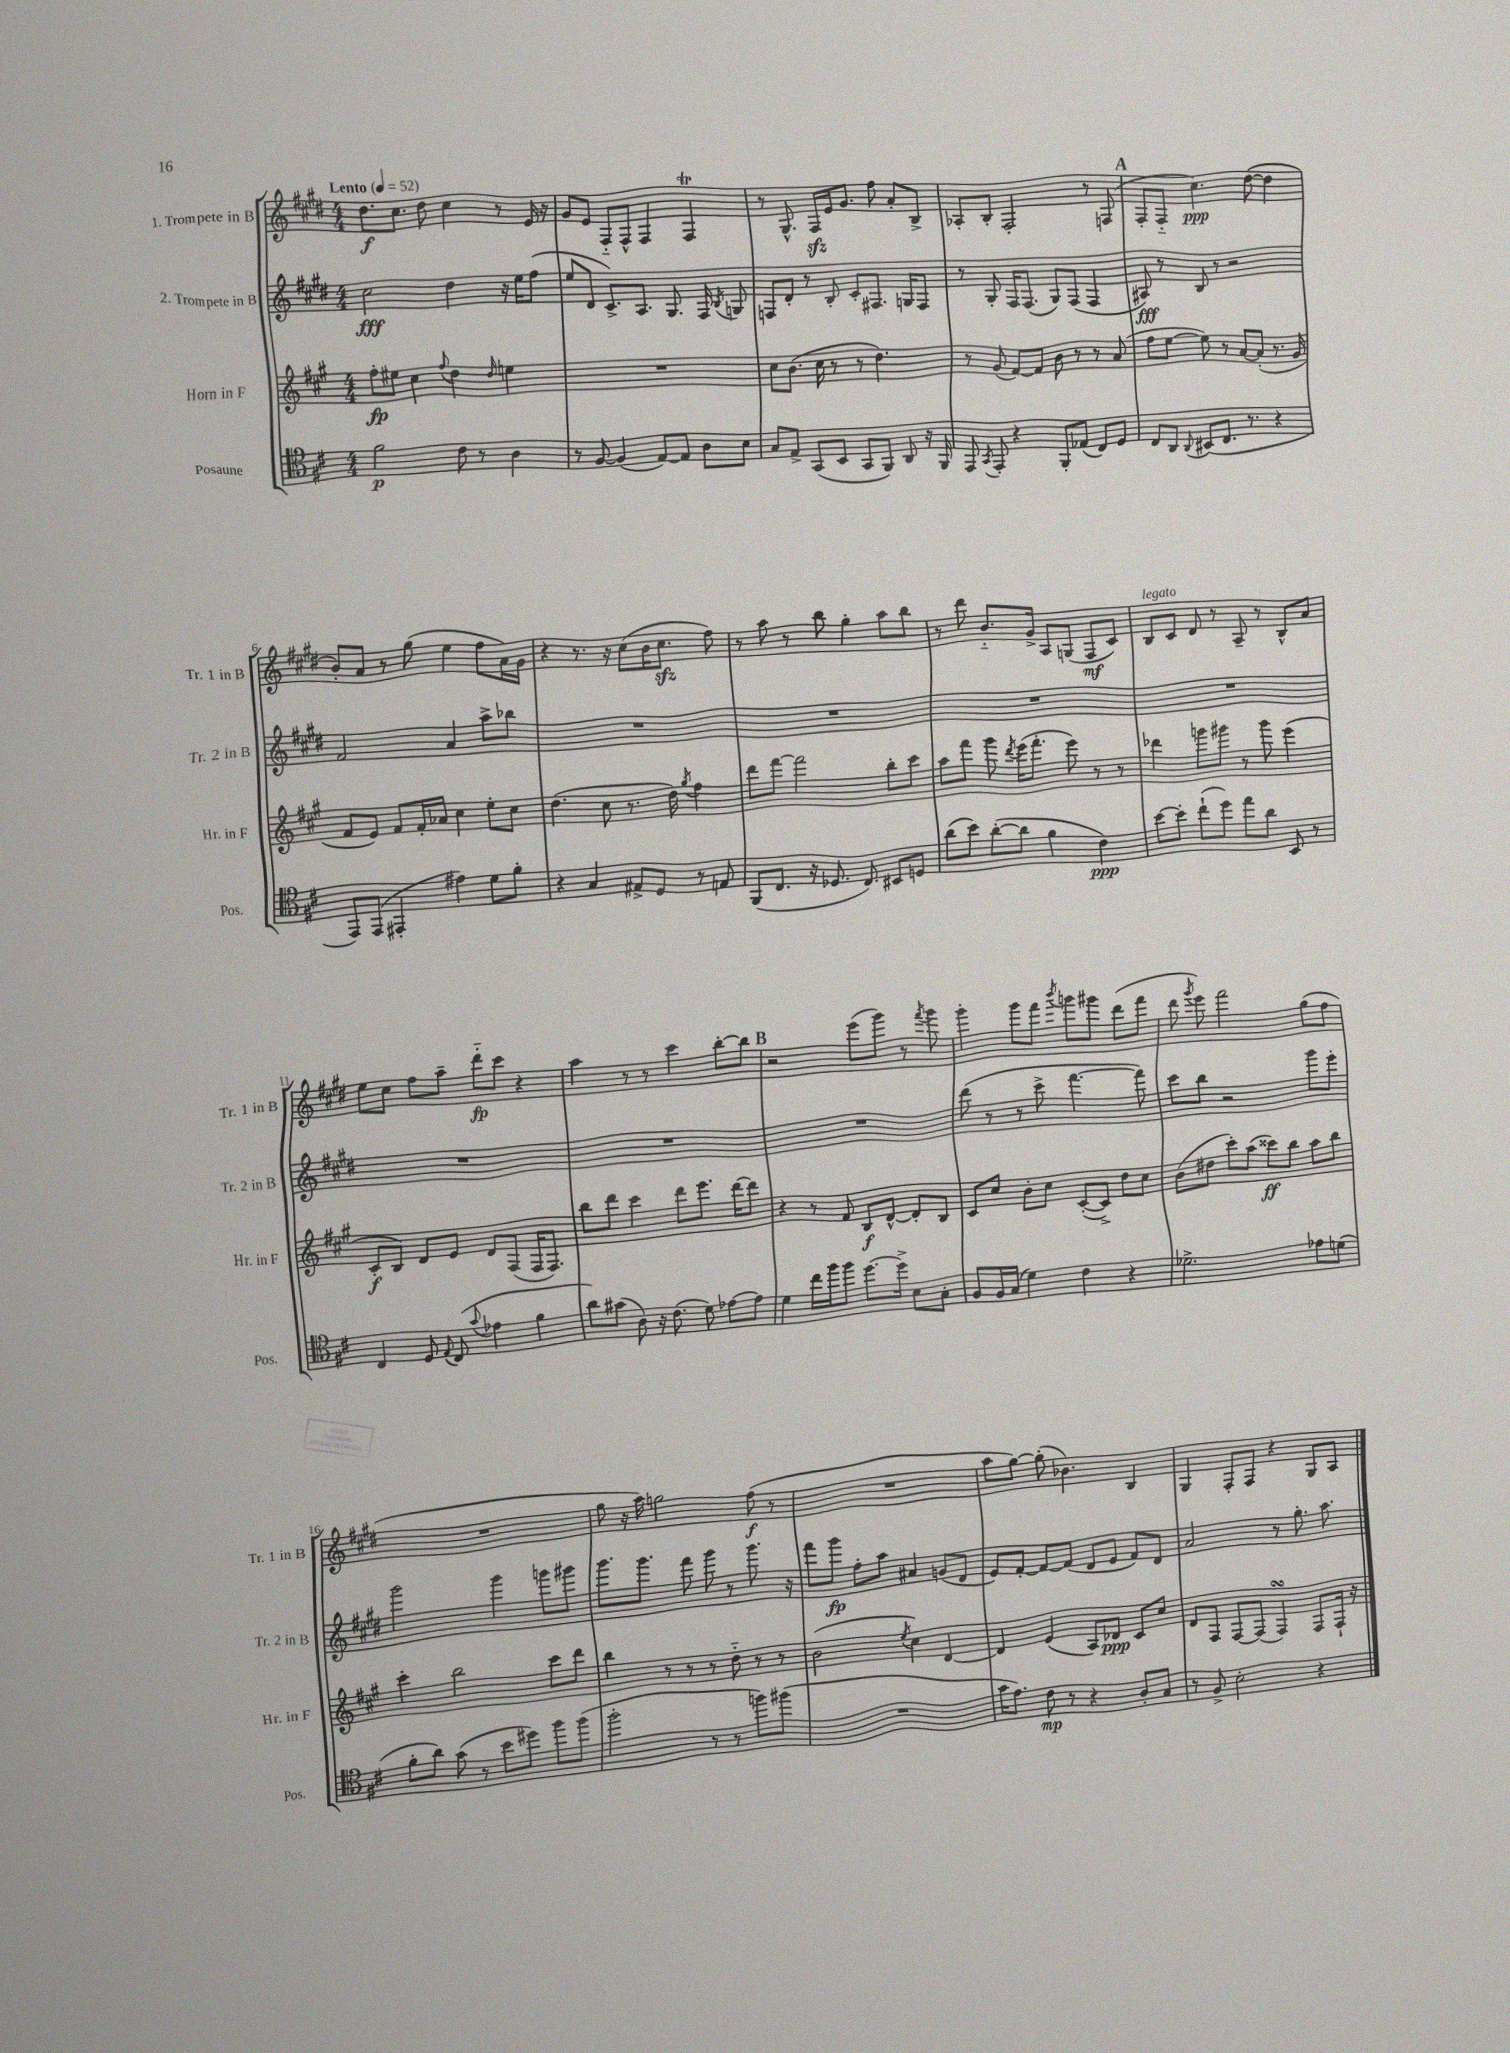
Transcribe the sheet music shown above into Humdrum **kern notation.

**kern	**dynam	**kern	**dynam	**kern	**dynam	**kern	**dynam
*part4	*part4	*part3	*part3	*part2	*part2	*part1	*part1
*staff4	*staff4	*staff3	*staff3	*staff2	*staff2	*staff1	*staff1
*I"Posaune	*	*I"Horn in F	*	*I"2. Trompete in B	*	*I"1. Trompete in B	*
*I'Pos.	*	*I'Hr. in F	*	*I'Tr. 2 in B	*	*I'Tr. 1 in B	*
*clefC4	*	*clefG2	*	*clefG2	*	*clefG2	*
*k[f#c#]	*	*k[f#c#g#]	*	*k[f#c#g#d#]	*	*k[f#c#g#d#]	*
*M4/4	*	*M4/4	*	*M4/4	*	*M4/4	*
*MM52	*	*MM52	*	*MM52	*	*MM52	*
=1	=1	=1	=1	=1	=1	=1	=1
!	!	!	!	!	!	!LO:TX:a:B:t=Lento	!
2f#\	p	8ff#'\L	fp	2cc#\	fff	8.dd#\L	f
.	.	8ee#X\J	.	.	.	.	.
.	.	.	.	.	.	8.cc#\J	.
.	.	4cc#\	.	.	.	.	.
.	.	.	.	.	.	8dd#\	.
.	.	8qqff#/	.	.	.	.	.
8c#\	.	4dd\	.	4dd#\	.	4cc#\	.
8r	.	.	.	.	.	.	.
.	.	16qqdd/	.	.	.	.	.
4A\	.	4een\	.	16r	.	8r	.
.	.	.	.	16ee\KL	.	.	.
.	.	.	.	(8ff#\J	.	16e/	.
.	.	.	.	.	.	16r	.
=2	=2	=2	=2	=2	=2	=2	=2
8r	.	1r	.	8ee/L	.	8g#/L	.
[8F#/	.	.	.	8d#/J	.	8e/J	.
(4F#/]	.	.	.	8.c#^/L)	.	8F#/L	.
.	.	.	.	.	.	8F#^^/J	.
.	.	.	.	8.A/J	.	.	.
[8E/L)	.	.	.	.	.	4F#/	.
8E/J]	.	.	.	8.G#/	.	.	.
8A\L	.	.	.	.	.	4F#T/	.
.	.	.	.	16F#/	.	.	.
.	.	.	.	8qB/	.	.	.
8B\J	.	.	.	8Gn/	.	.	.
=3	=3	=3	=3	=3	=3	=3	=3
8G/L	.	8cc#\L	.	8Fn/L	.	8r	.
8E^/J	.	(8.b\J	.	8d#'/J	.	8.G#^^/	.
(8GG/L	.	.	.	8r	.	.	.
.	.	16cc#\	.	.	.	16F#zz/LL	.
8BB/J	.	8r	.	8B'/	.	16e/J	.
.	.	.	.	.	.	8.g#/J	.
8GG/L	.	8r	.	8c#'/L	.	.	.
8FF#/J)	.	4.dd\)	.	8.F#X/J	.	8ff#\	.
8AA/	.	.	.	.	.	8a'/L	.
.	.	.	.	16Gn/KL	.	.	.
16r	.	.	.	8F#/J	.	8B^/J	.
16FF#/	.	.	.	.	.	.	.
=4	=4	=4	=4	=4	=4	=4	=4
8EE/	.	8r	.	8r	.	8A-X'/L	.
8qGG/	.	.	.	.	.	.	.
8EE'/	.	(8g#/	.	8G#'/	.	8B'/J	.
4r	.	[8f#/L)	.	16F#/KL	.	2F#'/	.
.	.	.	.	(8.F#/J	.	.	.
.	.	8f#/J]	.	.	.	.	.
8FF#'/L	.	8b\	.	8G#/L)	.	.	.
(8E-X/J	.	8r	.	(8F#/J	.	.	.
8C#/L)	.	8r	.	4F#/	.	8r	.
8D/J	.	(8a/	.	.	.	(8Fn/	.
!!LO:REH:place=s1:t=A
=5	=5	=5	=5	=5	=5	=5	=5
8C#/L	.	8ff#\L	.	8A#X/)	fff	8F#'/L	.
8AA/J	.	[8ee\J	.	8r	.	8F#/J	.
8qqAA/	.	.	.	.	.	.	.
(8BB#X/L	.	8ee\])	.	8B/	.	4.cc#\)	ppp
8.C#/J	.	8r	.	8r	.	.	.
.	.	[8a/L	.	2r	.	.	.
8.r	.	.	.	.	.	.	.
.	.	(8a'/J]	.	.	.	([8dd#\	.
4r	.	8.r	.	.	.	4dd#\]	.
.	.	16g#/	.	.	.	.	.
!!LO:LB:g=z
=6	=6	=6	=6	=6	=6	=6	=6
8EE/L)	.	8f#/L	.	2f#/	.	8b'/L)	.
(8EE/J	.	8e/J)	.	.	.	8a/J	.
4EE#X'/	.	8f#/L	.	.	.	8r	.
.	.	16f#'/L	.	.	.	(8gg#\	.
.	.	16a-X/JJ	.	.	.	.	.
4e#X\)	.	4cc#\	.	4a/	.	4ee\	.
8d\L	.	8ee'\L	.	8aa^\L	.	8ff#\L	.
8f#'\J	.	8cc#\J	.	8bb-X\J	.	16a\L)	.
.	.	.	.	.	.	16g#\JJ	.
=7	=7	=7	=7	=7	=7	=7	=7
4r	.	(4.dd\	.	1r	.	4r	.
4G/	.	.	.	.	.	8.r	.
.	.	8cc#\	.	.	.	.	.
.	.	.	.	.	.	16r	.
8E#X^/L	.	8.r	.	.	.	(8cc#\L	.
8D/J	.	.	.	.	.	16b\K	.
.	.	16dd\)	.	.	.	8.cc#zz\J	.
.	.	8qgg#/	.	.	.	.	.
8r	.	4ff#\	.	.	.	.	.
8En/	.	.	.	.	.	8ff#\)	.
=8	=8	=8	=8	=8	=8	=8	=8
(8FF#/L	.	8ddd\L	.	1r	.	8r	.
8.C#/J	.	[8fff#\J	.	.	.	8aa\	.
.	.	2fff#\]	.	.	.	8r	.
16r	.	.	.	.	.	.	.
8.D-X/	.	.	.	.	.	8bb\	.
.	.	.	.	.	.	4gg#'\	.
8.C#/)	.	.	.	.	.	.	.
8BB#X/L	.	8bb'\L	.	.	.	8aa\L	.
8Dn/J	.	8ccc#\J	.	.	.	8bb\J	.
=9	=9	=9	=9	=9	=9	=9	=9
(8a\L	.	8aa\L	.	1r	.	8r	.
8b\J)	.	8fff#\J	.	.	.	8ddd#\	.
([8a'\L	.	8ggg#\	.	.	.	8.b/L	.
.	.	8qddd/	.	.	.	.	.
8a\J]	.	(16eee\KL	.	.	.	.	.
.	.	8.fff#'\J	.	.	.	16g#^/Jk	.
4f#\	.	.	.	.	.	8A/L	.
.	.	8eee\)	.	.	.	(8Gn/J	.
4c#\)	ppp	8r	.	.	.	8F#/L	mf
.	.	8r	.	.	.	8c#/J)	.
=10	=10	=10	=10	=10	=10	=10	=10
!	!	!	!	!	!	!LO:TX:a:i:t=legato	!
[8b\L	.	4ddd-X\	.	1r	.	8B/L	.
8b'\J]	.	.	.	.	.	8c#/J	.
(8cc#`\L	.	8gggn\L	.	.	.	8d#/	.
8dd\J)	.	8ggg#X\J	.	.	.	8r	.
8ee\L	.	8r	.	.	.	8A~/	.
8a\J	.	8ggg#\	.	.	.	8r	.
8BB/	.	(4eee\	.	.	.	8B^^/L	.
8r	.	.	.	.	.	8a/J	.
!!LO:LB:g=z
=11	=11	=11	=11	=11	=11	=11	=11
4C#/	.	8c#'/L	f	1r	.	8ee\L	.
.	.	8B/J)	.	.	.	8cc#\J	.
8D/	.	8d/L	.	.	.	8ff#\L	.
8qqE/	.	.	.	.	.	.	.
(8C#/	.	8e/J	.	.	.	8aa~\J	.
8qqg/	.	.	.	.	.	.	.
4e-X\	.	8d/L	.	.	.	8ddd#\L	fp
.	.	(8F#/J	.	.	.	8ccc#\J	.
4f#\	.	16F#/KL	.	.	.	4r	.
.	.	8.F#/J)	.	.	.	.	.
=12	=12	=12	=12	=12	=12	=12	=12
8a\L)	.	8bb\L	.	1r	.	4aa\	.
(8g#X\J	.	8ddd\J	.	.	.	.	.
8A\)	.	4ccc#\	.	.	.	8r	.
16r	.	.	.	.	.	8r	.
(8.c#\	.	.	.	.	.	.	.
.	.	8ddd\L	.	.	.	4ccc#\	.
8d\)	.	8.eee\J	.	.	.	.	.
[8e-X\L	.	.	.	.	.	[8bb'\L	.
.	.	[16ddd\KL	.	.	.	.	.
8e-\J]	.	8ddd\J]	.	.	.	8bb\J]	.
!!LO:REH:place=s1:t=B
=13	=13	=13	=13	=13	=13	=13	=13
4d\	.	4r	.	1r	.	2r	.
16cc#\LL	.	8r	.	.	.	.	.
16ff#\J	.	.	.	.	.	.	.
8ff#\J	.	8f#/	.	.	.	.	.
[8.dd\L	.	8B/L	f	.	.	(8eee\L	.
.	.	[8d^^/J	.	.	.	8ggg#\J)	.
16dd^\Jk]	.	.	.	.	.	.	.
8B\L	.	8d'/L]	.	.	.	8r	.
.	.	.	.	.	.	8qfff#/	.
8G'\J	.	8B/J	.	.	.	8ggg#\	.
=14	=14	=14	=14	=14	=14	=14	=14
8F#/L	.	8c#/L	.	(8ddd#\	.	4ggg#'\	.
16F#/L	.	8cc#/J	.	8r	.	.	.
(16G/JJ	.	.	.	.	.	.	.
4d\)	.	8b'\L	.	8r	.	8ggg#\L	.
.	.	8cc#\J	.	8ccc#^\	.	8fff#\J	.
.	.	.	.	.	.	8qbbb/	.
4c#\	.	([8c#'/L	.	[4.fff#\	.	8gggn\L	.
.	.	8c#^/J])	.	.	.	8ggg#X\J	.
4r	.	8dd\L	.	.	.	(8ddd#\L	.
.	.	8cc#\J	.	8fff#\])	.	8fff#\J	.
=15	=15	=15	=15	=15	=15	=15	=15
2.d-X^\	.	(8b\L	.	8ccc#\L	.	8ddd#\	.
.	.	.	.	.	.	8qggg#/	.
.	.	8dd#X\J	.	8bb\J	.	8eee\)	.
.	.	8ccc#'\L)	.	2r	.	2fff#\	.
.	.	(8aa\J	.	.	.	.	.
.	.	8ccc##X\L)	ff	.	.	.	.
.	.	8bb\J	.	.	.	.	.
8e-X\L	.	8aa\L	.	8ggg#\L	.	(8gg#\L	.
(8dn\J	.	8bb\J	.	8eee'\J	.	8ff#\J	.
!!LO:LB:g=z
=16	=16	=16	=16	=16	=16	=16	=16
8f#'\L	.	4ccc#'\	.	2ggg#\	.	1r	.
8a\J)	.	.	.	.	.	.	.
(8g\	.	2bb\	.	.	.	.	.
8r	.	.	.	.	.	.	.
8b\L	.	.	.	4ggg#\	.	.	.
8dd#X\J)	.	.	.	.	.	.	.
8ff#\L	.	8ccc#\L	.	8gggn\L	.	.	.
(8ff#\J	.	8ddd\J	.	8ggg#X\J	.	.	.
=17	=17	=17	=17	=17	=17	=17	=17
2ff#'\	.	4bb\	.	8.ggg#\L	.	8gg#\	.
.	.	.	.	.	.	16r	.
.	.	.	.	8.ggg#\J	.	16aa\)	.
.	.	8r	.	.	.	2ggn\	.
.	.	8r	.	8fff#\	.	.	.
8r	.	8r	.	8ggg#\	.	.	.
8r	.	8dd\	.	8r	.	.	.
8ffn\L)	.	8r	.	8.ggg#\	.	(8ff#\	f
(8ff#X\J	.	8r	.	.	.	8r	.
.	.	.	.	16r	.	.	.
=18	=18	=18	=18	=18	=18	=18	=18
1r	.	(2b\	.	8fff#\L	.	1r	.
.	.	.	.	8ggg#\J	fp	.	.
.	.	.	.	8ff#'\L	.	.	.
.	.	.	.	8aa\J	.	.	.
.	.	8qee/	.	.	.	.	.
.	.	4cc#\)	.	4a#X/	.	.	.
.	.	[4d/	.	(8gn/L	.	.	.
.	.	.	.	8d#/J	.	.	.
=19	=19	=19	=19	=19	=19	=19	=19
16g\KL	.	4d/]	.	8e/L)	.	8aa\L	.
8.e\J)	.	.	.	.	.	.	.
.	.	.	.	[8f#'/J	.	[8gg#\J)	.
8c#\	mp	(4e/	.	8f#/L_	.	(8gg#'\]	.
8r	.	.	.	(8f#/J]	.	4.b-X\)	.
4r	.	8A/L)	.	8d#/L	.	.	.
.	.	8d-X/J	ppp	8e/J	.	.	.
8A'/L	.	8c#/L	.	8f#/L)	.	4B/	.
8G/J	.	8cc#/J	.	8d#/J	.	.	.
=20	=20	=20	=20	=20	=20	=20	=20
8r	.	8d/L	.	2a/	.	4G#/	.
8F#^/	.	8F#/J	.	.	.	.	.
2B'\	.	[8F#/L	.	.	.	8F#'/L	.
.	.	(8F#/J]	.	.	.	8F#/J	.
.	.	4F#sSSS/)	.	8r	.	4r	.
.	.	.	.	8.gg#'\	.	.	.
4r	.	8F#/L	.	.	.	8G#/L	.
.	.	.	.	8.aa\	.	.	.
.	.	16F#`/Jk	.	.	.	8A/J	.
.	.	16r	.	.	.	.	.
==	==	==	==	==	==	==	==
*-	*-	*-	*-	*-	*-	*-	*-
